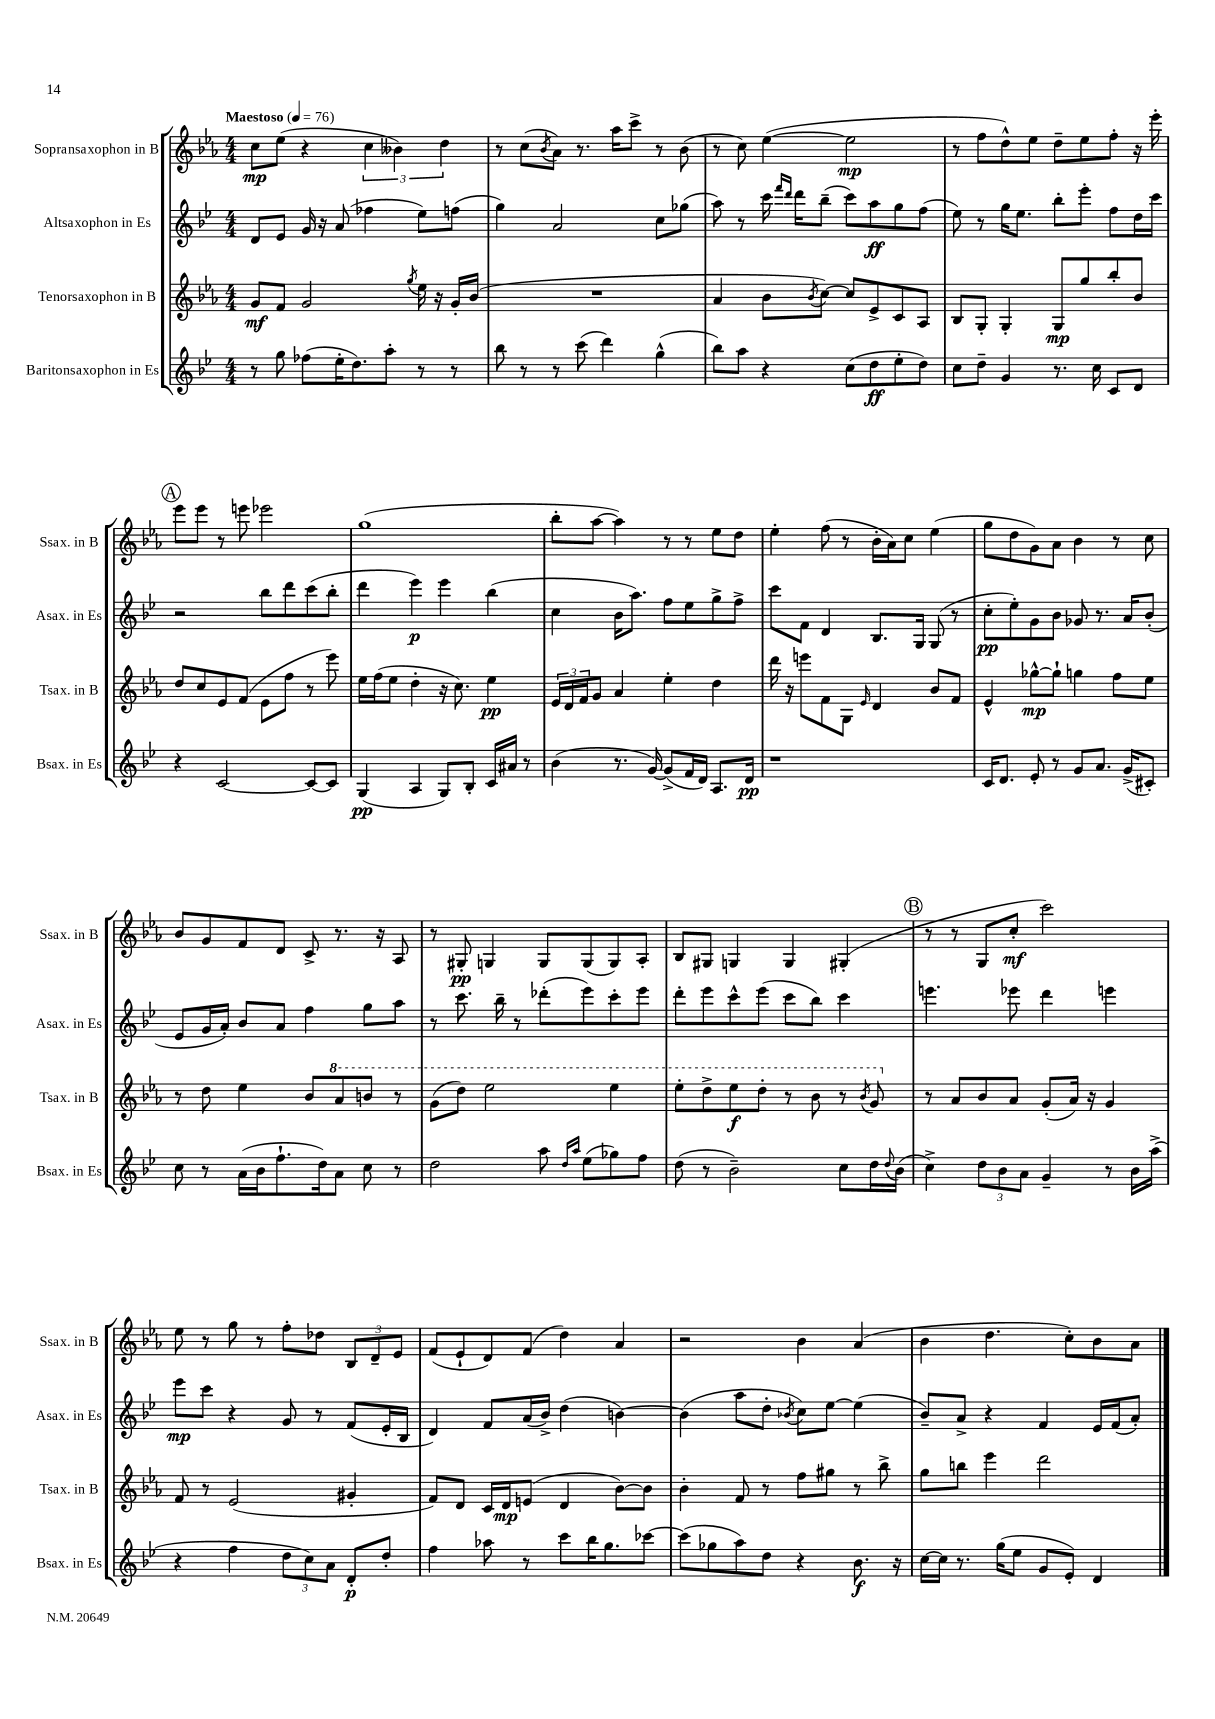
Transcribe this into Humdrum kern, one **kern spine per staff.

**kern	**kern	**kern	**kern
*staff4	*staff3	*staff2	*staff1
*clefG2	*clefG2	*clefG2	*clefG2
*k[b-e-]	*k[b-e-a-]	*k[b-e-]	*k[b-e-a-]
*M4/4	*M4/4	*M4/4	*M4/4
*MM76	*MM76	*MM76	*MM76
8r	8g	8d	8cc
8gg	8f	8e-	(8ee-
(8ff-	2g	16g	4r
.	.	16r	.
16ee-'	.	(8a	.
8.dd)	.	.	.
.	.	4ff-	6cc
8aa'	.	.	.
.	.	.	6b--)
.	8qgg	.	.
8r	16ee-	8ee-)	.
.	16r	.	.
.	.	.	6dd
8r	16g'	(8ff	.
.	(16b-	.	.
=	=	=	=
8bb-	1r	4gg)	8r
8r	.	.	(8cc
.	.	.	8qb-
8r	.	2a	8a-)
(8ccc	.	.	8.r
4ddd)	.	.	.
.	.	.	16aa-
.	.	.	8ccc^
(4gg^^	.	8cc	8r
.	.	(8gg-	(8b-
=	=	=	=
8bb-)	4a-	8aa)	8r
8aa	.	8r	8cc)
4r	8b-	16ccc	([4ee-
.	.	16qqfff	.
.	.	16qqddd	.
.	.	16ddd	.
.	8qb-	.	.
.	[8cc)	(8bb-~	.
(8cc	8cc]	8ccc)	2ee-]
8dd	8e-^	8aa	.
8ee-'	8c	8gg	.
8dd)	8A-	(8ff	.
=	=	=	=
8cc	8B-	8ee-)	8r
8dd~	8G'	8r	8ff
4g	4G'	16gg	8dd^^)
.	.	8.ee-	.
.	.	.	8ee-
8.r	8G	8bb-'	8dd~
.	8gg	8eee-'	8ee-
16cc	.	.	.
8c	8bb-'	8ff	8ff'
8d	8b-	16dd	16r
.	.	16ccc	16eee-'
=	=	=	=
4r	8dd	2r	8eee-
.	8cc	.	8eee-
[2c	8e-	.	8r
.	(8f	.	8eee
.	8e-	8bb-	2eee-
.	8ff	8ddd	.
8c_	8r	(8ccc	.
8c]	8eee-)	8bb-'	.
=	=	=	=
(4G	16ee-	4ddd	(1gg
.	(16ff	.	.
.	8ee-	.	.
4A	4dd'	4eee-)	.
8G)	16r	4eee-	.
.	8.cc)	.	.
8B-'	.	.	.
16c	4ee-	(4bb-	.
16a#	.	.	.
8r	.	.	.
=	=	=	=
(4b-	24e-	4cc	8bb-'
.	24d	.	.
.	24f	.	.
.	8g	.	[8aa-
8.r	4a-	16b-	4aa-])
.	.	8.aa)	.
[16g)	.	.	.
(8g^]	4ee-'	8ff	8r
16f	.	8ee-	8r
16d)	.	.	.
8.A	4dd	8gg^	8ee-
.	.	8ff^	8dd
16d	.	.	.
=	=	=	=
1r	16ddd	8ccc	4ee-'
.	16r	.	.
.	8eee	8f	.
.	8f	4d	(8ff
.	8G	.	8r
.	16qqe-	.	.
.	4d	8.B-	16b-'
.	.	.	16a-)
.	.	.	8cc
.	.	16G	.
.	8b-	(8G	(4ee-
.	8f	8r	.
=	=	=	=
16c	4e-^^	8cc'	8gg
8.d	.	.	.
.	.	8ee-')	8dd
8e-'	[8gg-^^	8g	8g)
8r	8gg-`]	8b-	8a-
8g	4gg	8g-	4b-
8.a	.	8.r	.
.	8ff	.	8r
(16g^	.	16a	.
8c#')	8ee-	(8b-'	8cc
=	=	=	=
8cc	8r	8e-	8b-
8r	8dd	16g	8g
.	.	16a')	.
(16a	4ee-	8b-	8f
16b-	.	.	.
8.ff`	.	8a	8d
.	8b-	4ff	8c^
16dd)	.	.	.
8a	8aa-	.	8.r
8cc	8bb	8gg	.
.	.	.	16r
8r	8r	8aa	8A-
=	=	=	=
2dd	(8gg	8r	8r
.	8ddd)	8.ccc	8G#'
.	2eee-	.	4G
.	.	16bb-~	.
.	.	8r	.
8aa	.	(8ddd-'	8G
16qqdd	.	.	.
16qqaa	.	.	.
(8ee-	.	8eee-)	(8G
8gg-)	4eee-	8ccc'	8G)
8ff	.	8eee-	8A-'
=	=	=	=
(8dd	8eee-'	8ddd'	8B-
8r	8ddd^	8eee-	8G#
2b-~)	8eee-	8ccc^^	4G
.	8ddd'	(8eee-	.
.	8r	8ccc	4G
.	8bb-	8bb-)	.
8cc	8r	4ccc	(4G#'
.	8qbb-	.	.
16dd	8gg	.	.
8qqdd	.	.	.
(16b-	.	.	.
=	=	=	=
4cc^)	8r	4.eee	8r
.	8a-	.	8r
12dd	8b-	.	8G
12b-	.	.	.
.	8a-	8eee-	8cc'
12a	.	.	.
4g~	(8g'	4ddd	2ccc)
.	16a-)	.	.
.	16r	.	.
8r	4g	4eee	.
16b-	.	.	.
(16aa^	.	.	.
=	=	=	=
4r	8f	8eee-	8ee-
.	8r	8ccc	8r
4ff	(2e-	4r	8gg
.	.	.	8r
12dd	.	8g	8ff'
12cc)	.	.	.
.	.	8r	8dd-
12a	.	.	.
8d'	4g#'	(8f	12B-
.	.	.	12d~
8dd'	.	16e-'	.
.	.	.	12e-
.	.	16B-	.
=	=	=	=
4ff	8f)	4d)	(8f
.	8d	.	8e-`
8aa-	16c	8f	8d)
.	16d	.	.
8r	(8e	(16a	(8f
.	.	16b-^)	.
8ccc	4d	(4dd	4dd)
16bb-	.	.	.
8.gg	.	.	.
.	[8b-)	[4b)	4a-
[8ccc-	8b-]	.	.
=	=	=	=
(8ccc-]	4b-'	(4b]	2r
8gg-	.	.	.
8aa)	8f	8aa	.
8dd	8r	8dd'	.
.	.	8qb-	.
4r	8ff	8cc)	4b-
.	8gg#	[8ee-	.
8.b-	8r	(4ee-]	(4a-
.	8bb-^	.	.
16r	.	.	.
=	=	=	=
[16cc	8gg	8b-~)	4b-
16cc]	.	.	.
8.r	8bb	8a^	.
.	4eee-	4r	4.dd
(16gg	.	.	.
8ee-	.	.	.
8g	2ddd	4f	.
8e-')	.	.	8cc')
4d	.	16e-	8b-
.	.	(16f	.
.	.	8a')	8a-
==	==	==	==
*-	*-	*-	*-
